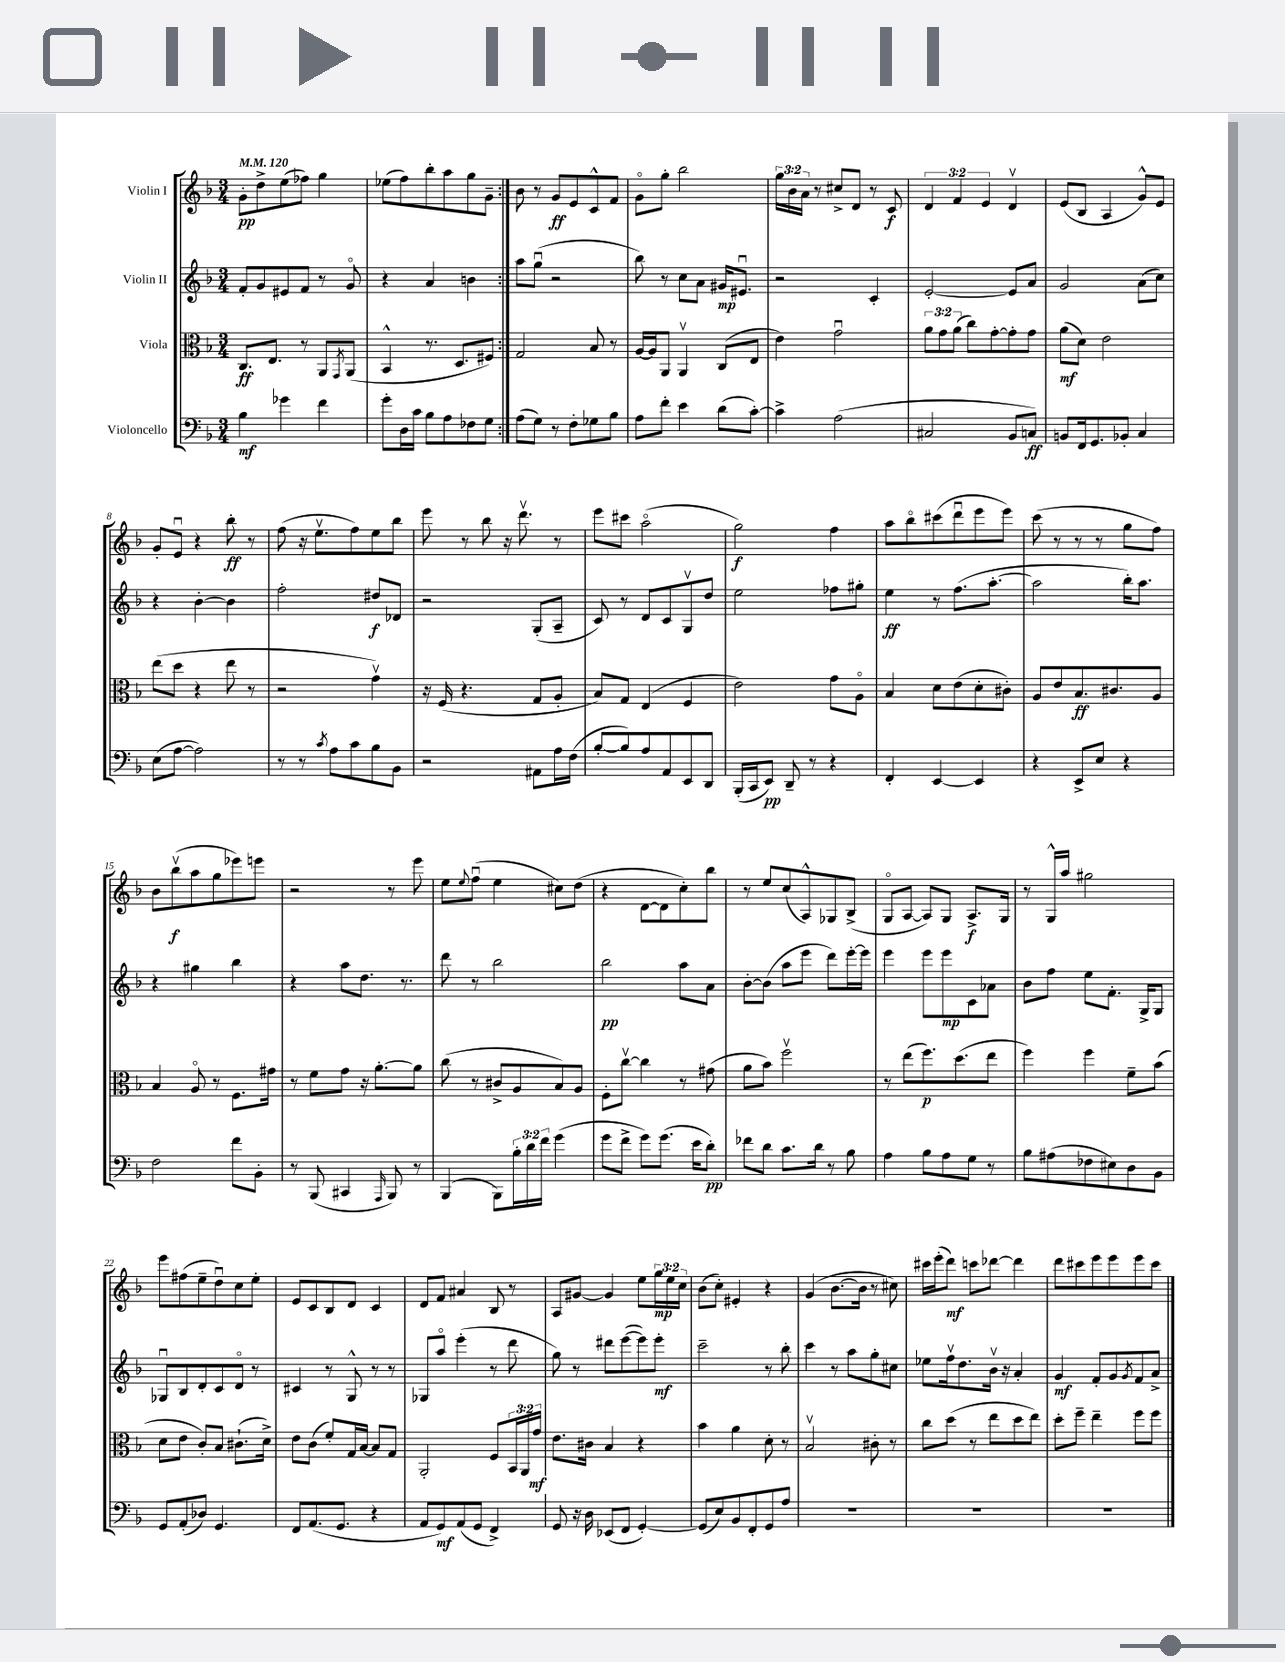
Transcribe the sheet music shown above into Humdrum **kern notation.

**kern	**dynam	**kern	**dynam	**kern	**dynam	**kern	**dynam
*part4	*part4	*part3	*part3	*part2	*part2	*part1	*part1
*staff4	*staff4	*staff3	*staff3	*staff2	*staff2	*staff1	*staff1
*I"Violoncello	*	*I"Viola	*	*I"Violin II	*	*I"Violin I	*
*clefF4	*	*clefC3	*	*clefG2	*	*clefG2	*
*k[b-]	*	*k[b-]	*	*k[b-]	*	*k[b-]	*
*M3/4	*	*M3/4	*	*M3/4	*	*M3/4	*
*MM120	*	*MM120	*	*MM120	*	*MM120	*
=1	=1	=1	=1	=1	=1	=1	=1
4B-\	mf	8.C/L	ff	8f'/L	.	8g'\L	pp
.	.	.	.	8g/	.	8dd^\	.
.	.	8.E/J	.	.	.	.	.
4g-X\	.	.	.	8e#X/	.	(8ee\	.
.	.	8r	.	8f/J	.	8ff-X\J)	.
4f\	.	8AA/L	.	8r	.	4gg\	.
.	.	8qGG/	.	.	.	.	.
.	.	(8AA/J	.	8g/	.	.	.
=2	=2	=2	=2	=2	=2	=2	=2
8g'\L	.	4BB-^^/	.	4r	.	(8ee-X\L	.
16D\L	.	.	.	.	.	8ff\)	.
16c\JJ	.	.	.	.	.	.	.
8B-\L	.	8.r	.	4a/	.	8bb-'\	.
8A\	.	.	.	.	.	8aa\	.
.	.	8.D/L	.	.	.	.	.
8F-X\	.	.	.	4bn\	.	8gg\	.
8G\J	.	8F#X/J)	.	.	.	8g~\J	.
=3:|!	=3:|!	=3:|!	=3:|!	=3:|!	=3:|!	=3:|!	=3:|!
(8A\L	.	2G/	.	8aa\L	.	8b-\	.
8G\J)	.	.	.	(8ggu\J	.	8r	.
8r	.	.	.	2r	.	8g/L	ff
8F'\L	.	.	.	.	.	8e/	.
8G-X\	.	8B-/	.	.	.	8c^^/	.
8B-\J	.	8r	.	.	.	8f/J	.
=4	=4	=4	=4	=4	=4	=4	=4
8A\L	.	[16A/LL	.	8bb-\)	.	8g\L	.
.	.	16A/J]	.	.	.	.	.
8f'\J	.	8AA/J	.	8r	.	8gg'\J	.
4e\	.	4AAv/	.	8cc\L	.	2bb-\	.
.	.	.	.	8a\J	.	.	.
(8d\L	.	(8C/L	.	16g#X/KL	mp	.	.
.	.	.	.	8.e#Xu/J	.	.	.
[8c'\J)	.	8E/J	.	.	.	.	.
=5	=5	=5	=5	=5	=5	=5	=5
4c^\]	.	4e\)	.	2r	.	24gg\LL	.
.	.	.	.	.	.	24b-\	.
.	.	.	.	.	.	24a\JJ	.
.	.	.	.	.	.	8r	.
(2A\	.	2gu\	.	.	.	8cc#X^/L	.
.	.	.	.	.	.	8d/J	.
.	.	.	.	4c'/	.	8r	.
.	.	.	.	.	.	8c/	f
=6	=6	=6	=6	=6	=6	=6	=6
2C#X/	.	12a\L	.	[2e'/	.	6d/	.
.	.	12g\	.	.	.	.	.
.	.	(12a\J	.	.	.	6f/	.
.	.	8cc\L)	.	.	.	.	.
.	.	.	.	.	.	6e/	.
.	.	[8g'\	.	.	.	.	.
8BB-/L	.	8g'\]	.	8e/L]	.	4dv/	.
8Cn/J)	ff	8g\J	.	8a/J	.	.	.
=7	=7	=7	=7	=7	=7	=7	=7
8BBn/L	.	(8a\L	mf	2g/	.	(8e/L	.
16FF/k	.	8d\J)	.	.	.	8B-/J	.
8.GG/	.	.	.	.	.	.	.
.	.	2e\	.	.	.	4A/	.
8BB-X'/J	.	.	.	.	.	.	.
4C/	.	.	.	(8a\L	.	8g^^/L)	.
.	.	.	.	8cc\J)	.	8e/J	.
!!LO:LB:g=z
=8	=8	=8	=8	=8	=8	=8	=8
(8E\L	.	(8ee\L	.	4r	.	8g'/L	.
[8A\J	.	8dd\J	.	.	.	8eu/J	.
2A\])	.	4r	.	[4b-'\	.	4r	.
.	.	8ee\	.	4b-\]	.	8bb-'\	ff
.	.	8r	.	.	.	8r	.
=9	=9	=9	=9	=9	=9	=9	=9
8r	.	2r	.	2ff'\	.	(8ff\	.
8r	.	.	.	.	.	16r	.
.	.	.	.	.	.	8.eev\L	.
8qc/	.	.	.	.	.	.	.
8A\L	.	.	.	.	.	.	.
8c\	.	.	.	.	.	8ff\)	.
8B-\	.	4gv\)	.	8dd#X/L	f	8ee\	.
8BB-\J	.	.	.	8d-X/J	.	8bb-\J	.
=10	=10	=10	=10	=10	=10	=10	=10
2r	.	16r	.	2r	.	8eee\	.
.	.	(16F/	.	.	.	.	.
.	.	4.r	.	.	.	8r	.
.	.	.	.	.	.	8bb-\	.
.	.	.	.	.	.	16r	.
.	.	.	.	.	.	8.dddv\	.
8AA#X\L	.	8G/L	.	(8G'/L	.	.	.
16A\L	.	8A'/J	.	8A~/J	.	8r	.
(16F\JJ	.	.	.	.	.	.	.
=11	=11	=11	=11	=11	=11	=11	=11
[8B-'/L	.	8B-/L)	.	8c/)	.	8eee\L	.
8B-/])	.	8G/J	.	8r	.	8ccc#X\J	.
8A/	.	(4E/	.	8d/L	.	(2aa\	.
8AA/	.	.	.	8c/	.	.	.
8EE/	.	4F/	.	8Gv/	.	.	.
8DD/J	.	.	.	8dd/J	.	.	.
=12	=12	=12	=12	=12	=12	=12	=12
(16BBB-'/LL	.	2e\)	.	2ee\	.	2gg\)	f
16CC/J	.	.	.	.	.	.	.
8EE/J)	pp	.	.	.	.	.	.
8DD~/	.	.	.	.	.	.	.
8r	.	.	.	.	.	.	.
4r	.	8g\L	.	8ff-X\L	.	4ff\	.
.	.	8A\J	.	8gg#X'\J	.	.	.
=13	=13	=13	=13	=13	=13	=13	=13
4FF'/	.	4B-/	.	4ee\	ff	8aa\L	.
.	.	.	.	.	.	8bb-\	.
[4EE/	.	8d\L	.	8r	.	(8ccc#X\	.
.	.	(8e\	.	(8.ff\L	.	8dddu\	.
4EE/]	.	8d'\	.	.	.	8eee\	.
.	.	.	.	[8.aa'\J	.	.	.
.	.	8c#X'\J)	.	.	.	8eee\J)	.
=14	=14	=14	=14	=14	=14	=14	=14
4r	.	8A/L	.	2aa\]	.	(8ccc\	.
.	.	8e/	.	.	.	8r	.
8EE^/L	.	8.B-/	ff	.	.	8r	.
8E/J	.	.	.	.	.	8r	.
.	.	8.c#X/	.	.	.	.	.
4r	.	.	.	16bb-'\KL)	.	8gg\L	.
.	.	.	.	8.aa\J	.	.	.
.	.	8A/J	.	.	.	8ff\J)	.
!!LO:LB:g=z
=15	=15	=15	=15	=15	=15	=15	=15
2F\	.	4B-/	.	4r	.	8b-\L	.
.	.	.	.	.	.	(8bb-v\	f
.	.	8A/	.	4gg#X\	.	8aa\	.
.	.	8r	.	.	.	8gg\	.
8f\L	.	8.F\L	.	4bb-\	.	8eee-X\)	.
8BB-'\J	.	.	.	.	.	8eeen\J	.
.	.	16g#X\Jk	.	.	.	.	.
=16	=16	=16	=16	=16	=16	=16	=16
8r	.	8r	.	4r	.	2r	.
(8BBB-/	.	8f\L	.	.	.	.	.
4CC#X/	.	8g\J	.	8aa\L	.	.	.
.	.	16r	.	8.dd\J	.	.	.
.	.	[8.a'\L	.	.	.	.	.
16qqAAA/	.	.	.	.	.	.	.
8BBB-/)	.	.	.	.	.	8r	.
.	.	.	.	8.r	.	.	.
8r	.	8a\J]	.	.	.	8eee\	.
=17	=17	=17	=17	=17	=17	=17	=17
(4BBB-/	.	(8cc\	.	8ddd\	.	8ee\L	.
.	.	.	.	.	.	8qqee/	.
.	.	8r	.	8r	.	(8ffu\J	.
8BBB-\L)	.	8c#X^/L	.	2bb-\	.	4ee\	.
24B-'\L	.	8A/	.	.	.	.	.
24d\	.	.	.	.	.	.	.
24f\JJ	.	.	.	.	.	.	.
(4g\	.	8B-/)	.	.	.	8cc#X\L)	.
.	.	8A/J	.	.	.	(8dd\J	.
=18	=18	=18	=18	=18	=18	=18	=18
8g\L	.	8F'\L	.	2bb-\	pp	4r	.
8f^\J	.	[8ccv\J	.	.	.	.	.
8g\L)	.	4cc\]	.	.	.	[8d\L	.
(8.g\J	.	.	.	.	.	8d\]	.
.	.	8r	.	8aa\L	.	8cc'\)	.
16e\KL	.	.	.	.	.	.	.
8d'\J)	pp	(8g#X\	.	8a\J	.	8bb-\J	.
=19	=19	=19	=19	=19	=19	=19	=19
8f-X\L	.	8a\L	.	[8b-'\L	.	8r	.
8d\J	.	8b-\J)	.	(8b-\J]	.	8ee/L	.
8.c\L	.	2ffv\	.	8aa\L	.	(8cc/	.
.	.	.	.	8eee\J	.	8A^^/)	.
16d\Jk	.	.	.	.	.	.	.
8r	.	.	.	8ddd\L)	.	8G-X/	.
8B-\	.	.	.	[16eee'\L	.	(8B-^/J	.
.	.	.	.	16eee\JJ]	.	.	.
=20	=20	=20	=20	=20	=20	=20	=20
4A\	.	8r	.	4eee\	.	8G/L	.
.	.	(8ee\L	.	.	.	[8A/J	.
8B-\L	.	8.ff\)	p	8eee\L	.	8A/L])	.
8A\	.	.	.	8eee\	mp	8G/J	.
.	.	(8.dd\	.	.	.	.	.
8G\J	.	.	.	8c\	.	8.A^/L	f
8r	.	8ee\J	.	8a-X\J	.	.	.
.	.	.	.	.	.	16G/Jk	.
=21	=21	=21	=21	=21	=21	=21	=21
8B-\L	.	4ff\)	.	8b-\L	.	8r	.
(8A#X\	.	.	.	8ff\J	.	16G^^/LL	.
.	.	.	.	.	.	16aa/JJ	.
8F-X\	.	4ff\	.	8ee\L	.	2gg#X\	.
8E#X\)	.	.	.	8.f'\J	.	.	.
8D\	.	8f~\L	.	.	.	.	.
.	.	.	.	16G^/KL	.	.	.
8BB-\J	.	(8b-\J	.	8G/J	.	.	.
!!LO:LB:g=z
=22	=22	=22	=22	=22	=22	=22	=22
8GG/L	.	8d\L	.	8G-Xu/L	.	8eee\L	.
(8AA'/	.	8e\J	.	8B-/	.	(8ff#X\	.
8D-X/J)	.	8c'/L)	.	8d'/	.	8ee~\	.
4.GG/	.	8B-/J	.	8c/	.	8ddu\)	.
.	.	(8.c#X`\L	.	8d/J	.	8cc\	.
.	.	.	.	8r	.	8ee'\J	.
.	.	16d^\Jk)	.	.	.	.	.
=23	=23	=23	=23	=23	=23	=23	=23
8FF/L	.	8e\L	.	4c#X/	.	8e/L	.
(8.AA/	.	(8c\J	.	.	.	8c/	.
.	.	8f'/L)	.	8r	.	8B-/	.
8.GG/J	.	.	.	.	.	.	.
.	.	16G/L	.	8G^^/	.	8d/J	.
.	.	[16B-/JJ	.	.	.	.	.
4r	.	8B-/L]	.	8r	.	4c/	.
.	.	8G/J	.	8r	.	.	.
=24	=24	=24	=24	=24	=24	=24	=24
8AA/L	.	2AA'/	.	8G-X/L	.	8d/L	.
8GG/)	mf	.	.	8aa/J	.	8f/J	.
(8AA/	.	.	.	(4eee'\	.	4a#X/	.
8GG/J	.	.	.	.	.	.	.
4FF^/)	.	8F/L	.	8r	.	8B-/	.
.	.	24BB-/L	.	8ddd\	.	8r	.
.	.	24AA/	.	.	.	.	.
.	.	24g/JJ	mf	.	.	.	.
=25	=25	=25	=25	=25	=25	=25	=25
8GG/	.	8.e\L	.	8gg\)	.	8A/L	.
16r	.	.	.	8r	.	[8g#X/J	.
16D\	.	16c#X\Jk	.	.	.	.	.
(8EE-X/L	.	4B-/	.	8ddd#X\L	.	4g#/]	.
8FF/J	.	.	.	([8eee\	.	.	.
[4GG'/)	.	4r	.	8eee\])	.	8ee\L	.
.	.	.	.	8eee'\J	mf	24gg\L	mp
.	.	.	.	.	.	24ee\	.
.	.	.	.	.	.	24cc\JJ	.
=26	=26	=26	=26	=26	=26	=26	=26
(8GG/L]	.	4b-\	.	2ccc~\	.	(8b-\L	.
8E/)	.	.	.	.	.	8cc'\J)	.
8BB-/	.	4a\	.	.	.	4e#X'/	.
8FF'/	.	.	.	.	.	.	.
8GG/	.	8d'\	.	8r	.	4r	.
8A/J	.	8r	.	8bb-'\	.	.	.
=27	=27	=27	=27	=27	=27	=27	=27
2.r	.	2B-v/	.	4ccc\	.	(4g/	.
.	.	.	.	8r	.	[8.b-\L	.
.	.	.	.	8aa\L	.	.	.
.	.	.	.	.	.	16b-\Jk]	.
.	.	8c#X'\	.	8gg'\	.	8r	.
.	.	8r	.	8cc#X\J	.	8cc#X\)	.
=28	=28	=28	=28	=28	=28	=28	=28
2.r	.	8cc\L	.	8ee-X\L	.	16ccc#X\LL	.
.	.	.	.	.	.	(16eee'\J	.
.	.	(8dd\J	.	16ffv\k	.	8ddd\J)	mf
.	.	.	.	8.dd\	.	.	.
.	.	8r	.	.	.	8cccn\L	.
.	.	8ee\L	.	16b-v\Jk	.	[8ddd-X\J	.
.	.	.	.	16r	.	.	.
.	.	8dd\	.	4a'/	.	4ddd-\]	.
.	.	8ee\J)	.	.	.	.	.
=29	=29	=29	=29	=29	=29	=29	=29
2.r	.	8dd'\L	.	4g/	mf	8ddd\L	.
.	.	8ff~\J	.	.	.	8ccc#X\	.
.	.	4ee~\	.	8f'/L	.	8eee\	.
.	.	.	.	8g/	.	8eee\	.
.	.	.	.	8qg/	.	.	.
.	.	8ff\L	.	8f/	.	8eee\	.
.	.	8ff\J	.	8a^/J	.	8ccc#\J	.
==	==	==	==	==	==	==	==
*-	*-	*-	*-	*-	*-	*-	*-
